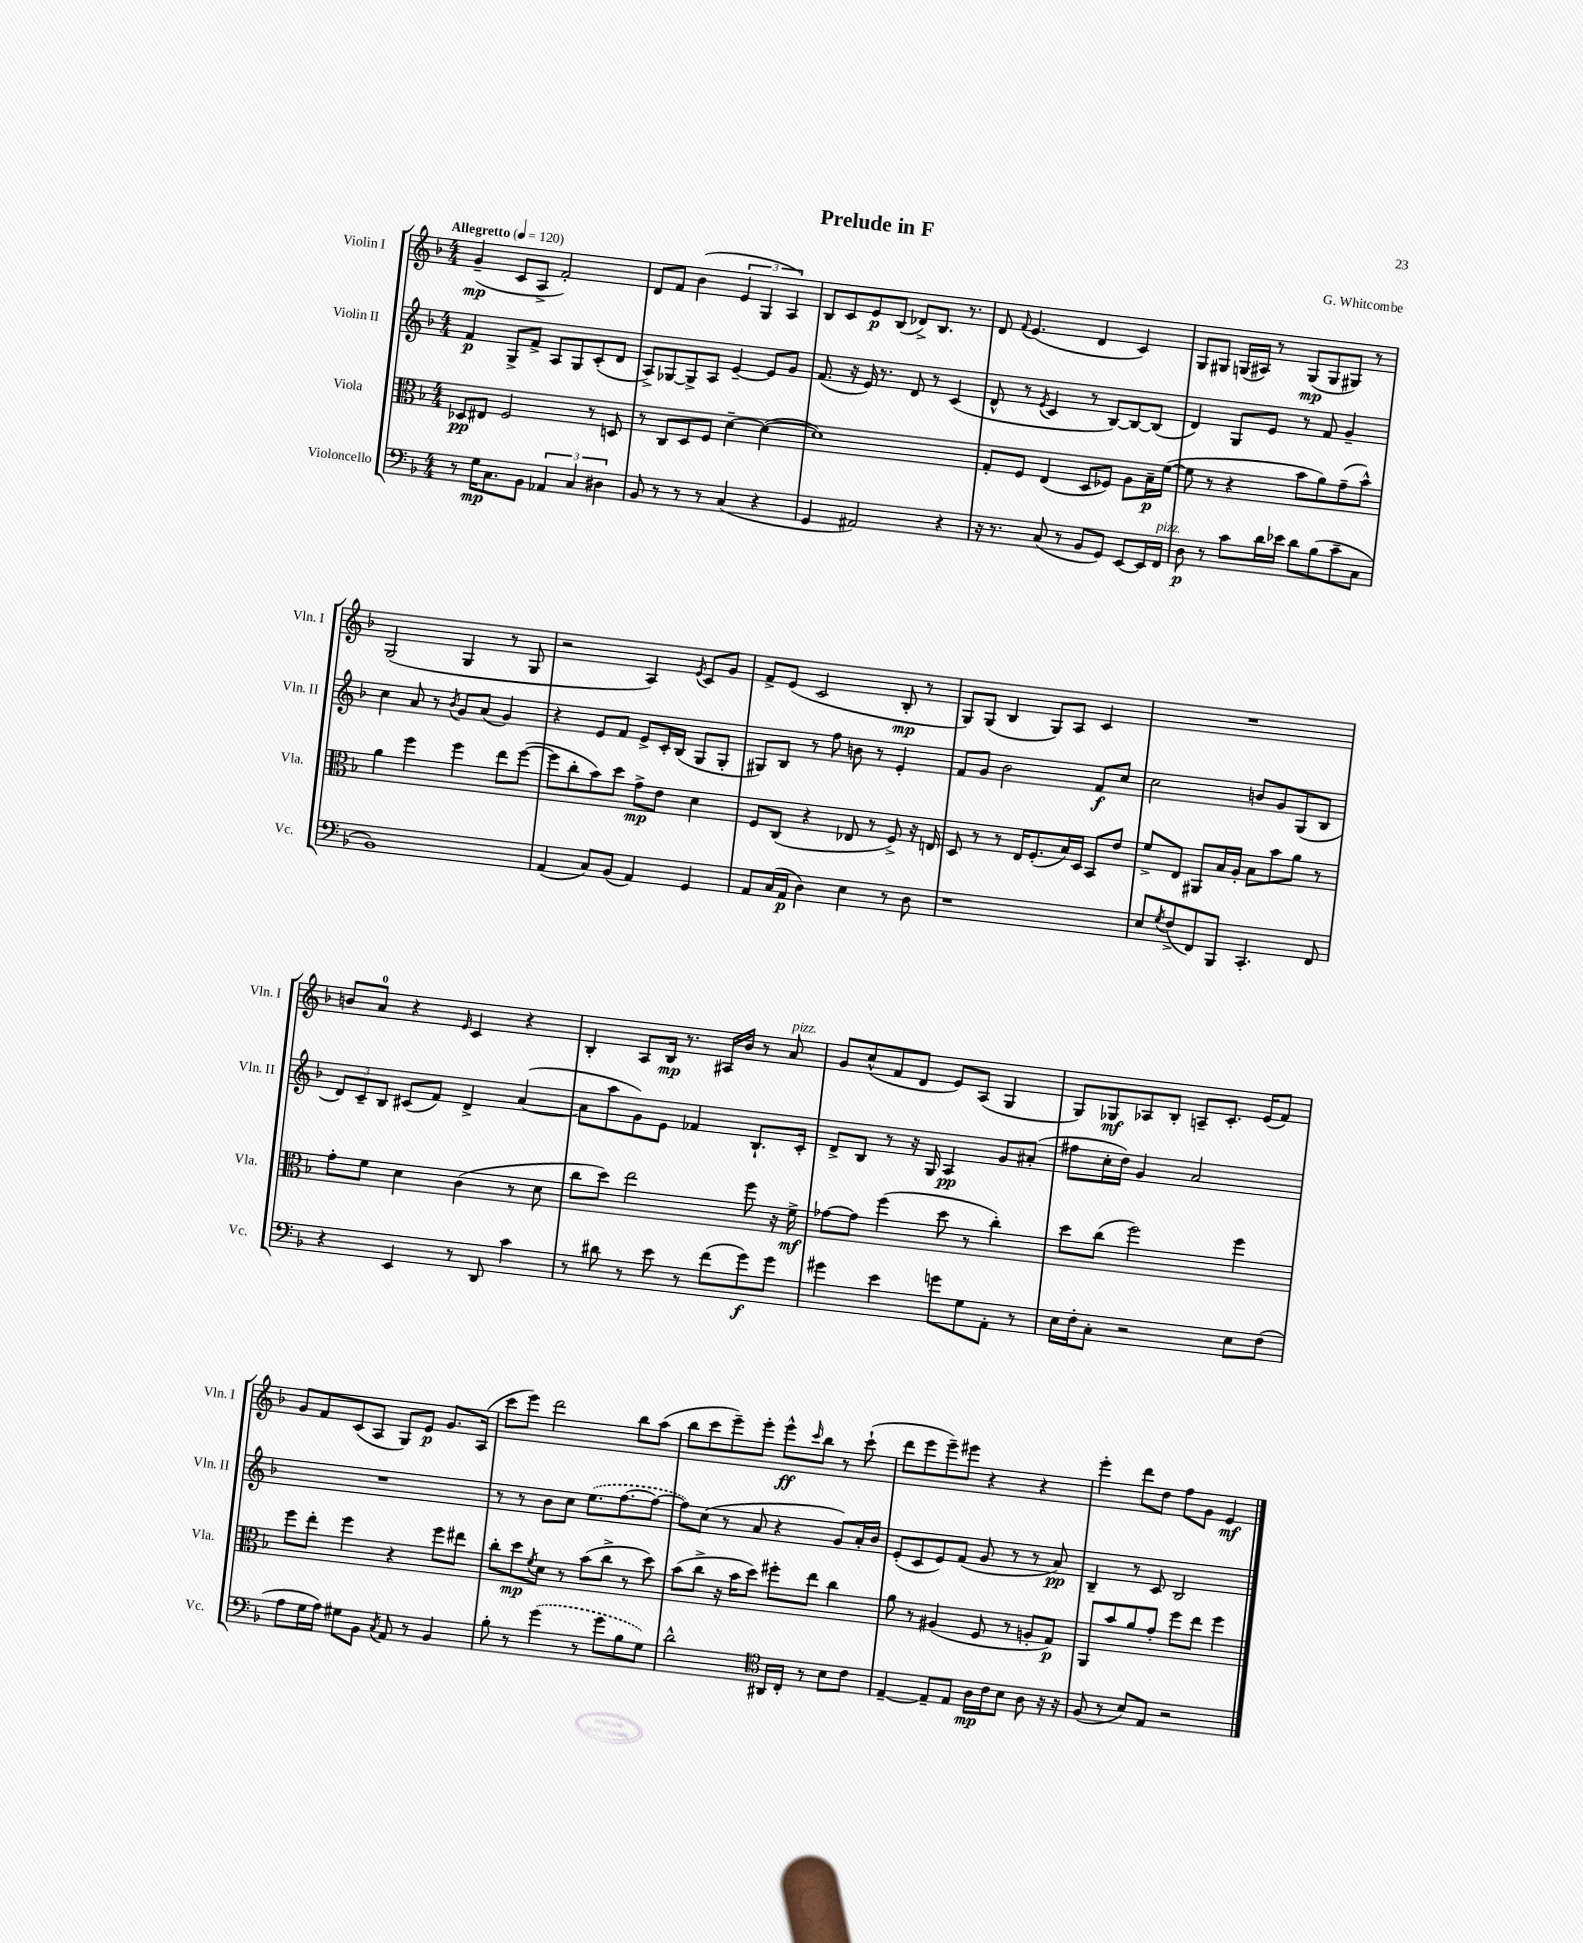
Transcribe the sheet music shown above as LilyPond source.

\header { title = "Prelude in F" composer = "G. Whitcombe" }
<<
\new StaffGroup <<
\new Staff = "s0" \with { instrumentName = "Violin I" shortInstrumentName = "Vln. I" } {
    \clef treble \key f \major \numericTimeSignature \time 4/4 \tempo "Allegretto" 4 = 120
    g'4--\mp( c'8 a8-> f'2-.) |
    d'8 f'8 bes'4( \tuplet 3/2 { e'4 g4 a4) } |
    bes8 c'8 e'8\p bes8( des'8->) bes8. r8. |
    d'8 \appoggiatura { f'8 } e'4.( d'4 c'4) |
    g8 gis8 g16( ais16) r8 g8\mp( g8 gis8) r8 |
    g2( g4 r8 g8 |
    r2 a4) \acciaccatura { e'8 } c'8 g'8 |
    f'8-> e'8( c'2 bes8-.\mp r8 |
    g8) g8( bes4 g8) a8 c'4 |
    R1 |
    b'8 a'8-0 r4 \grace { e'16 } c'4 r4 |
    bes4-. a8 bes16\mp r8. ais16 bes'16 r8 a'8^\markup { \italic "pizz." } |
    g'8 c''8-^( f'8 d'8 e'8) a8( g4 |
    g8) ges8\mf aes8 bes8-. a8-- c'8.-. e'16( f'8) |
    g'8 f'8 c'8( a8 g8) e'8\p g'8. a16( |
    c'''8 e'''8) d'''2 bes''8 a''8( |
    bes''8 c'''8 e'''8--) e'''8-. e'''8-^\ff \grace { c'''16 } bes''8 r8 c'''8-!( |
    d'''8 e'''8 e'''8--) eis'''8 r4 r4 |
    e'''4-. d'''8 d''8 f''8 g'8 e'4\mf \bar "|." |
}
\new Staff = "s1" \with { instrumentName = "Violin II" shortInstrumentName = "Vln. II" } {
    \clef treble \key f \major \numericTimeSignature \time 4/4
    f'4\p g8-> f'8-> a8 g8 c'8-.( d'8 |
    a8->) ges8~ ges8-> a8 e'4~-- e'8 g'8 |
    f'8.( r16 e'16) r8. d'8 r8 c'4( |
    d'8-^ r8 \acciaccatura { e'8 } c'4 r8 bes8~) bes8~ bes8( |
    d'4) g8 e'8 r8 f'8 g'4-- |
    c''4 a'8 r8 \acciaccatura { bes'8 } g'8 a'8( g'4) |
    r4 e'8 f'8 e'8-> c'16-. bes16( g8 g8-. |
    gis8) bes8 r8 f''8 b'8 r8 e'4-. |
    f'8 g'8 bes'2 f'8\f c''8 |
    c''2 b'8 g'8 g8( bes8 |
    \tuplet 3/2 { d'8) c'8-- bes8 } cis'8( f'8) d'4-> a'4~( |
    a'8 a''8 g'8) e'8 fes'4 bes8.-! c'16-. |
    d'8-> bes8 r8 r16 g16 a4\pp g'8 ais'8-.( |
    fis''8 c''16-. d''16) g'4 a'2 |
    R1 |
    r8 r8 bes'8 c''8 \once \slurDashed e''8.( f''8.~ f''8~ |
    f''8) c''8( r8 a'8 r4 g'8) a'16-. bes'16 |
    e'8-.( c'8 e'8) f'8( g'8 r8 r8 a'8\pp) |
    bes4-- r8 c'8 bes2 \bar "|." |
}
\new Staff = "s2" \with { instrumentName = "Viola" shortInstrumentName = "Vla." } {
    \clef alto \key f \major \numericTimeSignature \time 4/4
    des8\pp eis8 f2 r8 d8 |
    r8 c8 d8 f8 d'4~-- d'4~( |
    d'1) |
    g8-. f8 e4( d8 fes8) a8 bes16--\p f'16~( |
    f'8 r8 r4 bes'8 a'8) g'8--( bes'8-^) |
    a'4 f''4 f''4 e''8 f''8~( |
    f''8 c''8-. bes'8) d''8 g'8->\mp e'8 d'4 |
    f8 c8( r4 ees8 r8 f8->) r16 e16 |
    d8 r8 r8 e16 f8.-.( bes16) d16 bes,8 e'8 |
    f'8-> e8 ais,8 bes16 a16-. bes8 bes'8 a'8 r8 |
    g'8-. f'8 d'4 c'4( r8 d'8 |
    c''8 d''8) e''2 f''8 r16 f'16->\mf |
    ges'8~ ges'8 f''4( d''8 r8 c''4-.) |
    d''8 c''8( f''2) f''4 |
    f''8 e''8-. f''4 r4 f''8 eis''8 |
    c''8-. d''8\mp \acciaccatura { f'8 } d'8 r8 bes'8( c''8-> r8 d''8) |
    bes'8( c''8-> r16 bes'16 d''8) fis''8-. e''8 c''4 |
    a'8 r8 ais4( f8 r8 a8-. g8\p) |
    a,8 bes'8 a'8 g'8-. f''8 e''8 f''4 \bar "|." |
}
\new Staff = "s3" \with { instrumentName = "Violoncello" shortInstrumentName = "Vc." } {
    \clef bass \key f \major \numericTimeSignature \time 4/4
    r8 g16\mp c8. bes,8 \tuplet 3/2 { aes,4 c4 dis4 } |
    bes,8 r8 r8 r8 c4( r4 |
    g,4 ais,2) r4 |
    r16 r8. c8( r8 bes,8 g,8) e,8~ e,16 f,16^\markup { \italic "pizz." } |
    d8\p r8 c'8 d'16 ees'16 d'8 bes8( c'8-- c8 |
    bes,1) |
    a,4( c8) bes,8( a,4) g,4 |
    a,8 c16( a,16\p d4) e4 r8 d8 |
    r1 |
    e8 \acciaccatura { g8 } f8->( f,8) bes,,8 c,4.-. f,8 |
    r4 e,4 r8 d,8 c'4 |
    r8 dis'8 r8 e'8 r8 f'8( g'8\f) g'8 |
    gis'4 e'4 g'8 g8 a,8-. r8 |
    e16 f16-. c8-. r2 e8 f8( |
    a8 g16 a16) gis8 bes,8 \acciaccatura { c8 } a,8 r8 bes,4 |
    bes8-. r8 \once \slurDashed g'4( r8 g'8 bes8 g8) |
    d'2-^ \clef tenor ais,16 c16-. r8 bes8 c'8 |
    e4~-- e8-- e8 a16\mp c'16 bes8 a8 r16 r16 |
    f8( r8 bes8) e8 r2 \bar "|." |
}
>>
>>
\layout { \context { \Score \remove "Bar_number_engraver" } }
